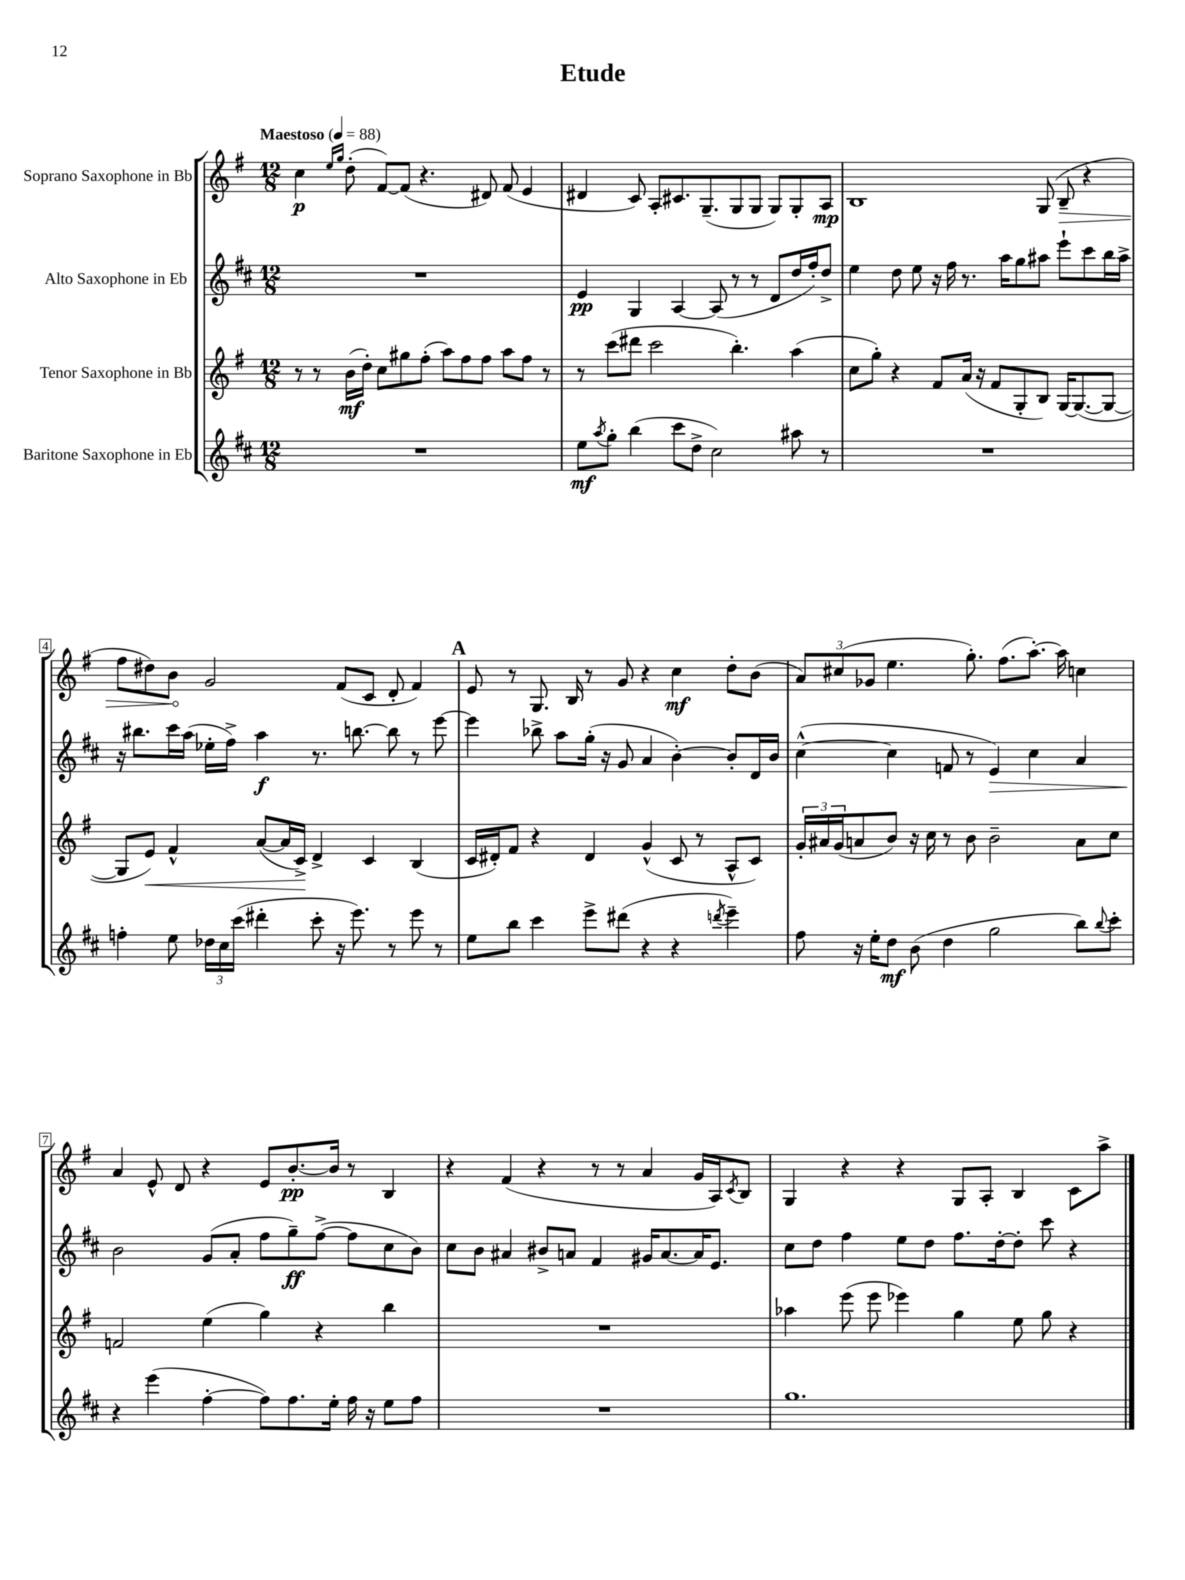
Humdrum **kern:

**kern	**kern	**kern	**kern
*staff4	*staff3	*staff2	*staff1
*clefG2	*clefG2	*clefG2	*clefG2
*k[f#c#]	*k[f#]	*k[f#c#]	*k[f#]
*M12/8	*M12/8	*M12/8	*M12/8
*MM88	*MM88	*MM88	*MM88
1.r	8r	1.r	4cc\
.	8r	.	.
.	.	.	16qqee/LL
.	.	.	16qqgg/JJ
.	(16b\LL	.	(8dd'\
.	16dd'\JJ)	.	.
.	8cc\L	.	[8f#/L)
.	8gg#\	.	(8f#/]J
.	(8ff#'\J	.	4.r
.	8aa\L)	.	.
.	8ff#\	.	.
.	8ff#\J	.	8d#/)
.	8aa\L	.	(8f#/
.	8ff#\J	.	4e/
.	8r	.	.
=	=	=	=
8ee\L	8r	4e/	4d#/
8qaa/	.	.	.
8gg'\J	(8ccc\L	.	.
(4bb\	8ddd#\J	4G/	8c/)
.	2ccc\	.	8A'/L
8ccc#\L	.	[4A/	8.c#/
8dd^\J	.	.	.
.	.	.	(8.G~/
2cc#\)	.	(8A/]	.
.	4.bb'\)	8r	8G/
.	.	8r	8G/J
.	.	8d/L	8G/L)
8aa#\	(4aa\	16dd/L	8G'/
.	.	16ff#'/J)	.
8r	.	8dd^/J	8A/J
=	=	=	=
1.r	8cc\L	4ee\	1B
.	8gg'\J)	.	.
.	4r	8dd\	.
.	.	8ee\	.
.	8f#/L	16r	.
.	.	16ff#\	.
.	(16a/Jk	8.r	.
.	16r	.	.
.	8f#/L	.	.
.	.	16aa\LK	.
.	8G'/	8gg\	.
.	8B/J)	8aa#\J	(8G/
.	[16G/LK	8eee`\L	8B~/
.	(8.G/_	.	.
.	.	8ccc#\	4r
.	8G/_J	16bb\L	.
.	.	16aa#^\JJ	.
=	=	=	=
4ff'\	8G/]L	16r	8ff#\L
.	.	8.bb#\L	.
.	8e/J)	.	8dd#\)
8ee\	4f#^^/	16ccc#\L	8b\J
.	.	(16aa\JJ	.
24dd-\LL	.	16ee-'\LL	2g/
24cc#\	.	.	.
.	.	16ff#^\JJ)	.
(24ccc#\JJ	.	.	.
4ddd#'\	([8a/L	4aa\	.
.	16a/]L	.	.
.	16c^/JJ)	.	.
8ccc#'\	4d^/	8.r	.
16r	.	.	(8f#/L
8.eee\)	.	[8.bb\	.
.	4c/	.	8c/J
8r	.	8bb\]	8d'/
8eee\	(4B/	8r	4f#/)
8r	.	[8eee\	.
=	=	=	=
8ee\L	16c/LL	4eee\]	8e/
.	16d#'/J)	.	.
8bb\J	8f#/J	.	8r
4ccc#\	4r	8bb-^\	8.G/
.	.	8aa\L	.
.	.	.	16B/
8eee^\L	4d#/	(16gg'\Jk	8r
.	.	16r	.
(8ddd#\J	.	8g/	8g/
4r	(4g^^/	4a/	4r
4r	8c/	[4b'\)	4cc\
.	8r	.	.
8qddd/	.	.	.
4eee~\)	8A^^/L	8b'/]L	8dd'\L
.	8c/J)	16d/L	(8b\J
.	.	16b/JJ	.
=	=	=	=
8ff#\	24g'/LL	([4cc#^^\	12a/L)
.	24a#/	.	.
.	(24g/J	.	(12cc#/
16r	8a/	.	.
.	.	.	12g-/J
16ee'\LK	.	.	.
8dd\J	8b/J)	4cc#\]	4.ee\
(8b\	16r	.	.
.	16cc\	.	.
4dd\	8r	8f/	.
.	8b\	8r	8.gg'\)
2gg\	2b~\	4e/)	.
.	.	.	(8.ff#\L
.	.	4cc#\	[8.aa'\J)
.	.	.	16aa\]
8bb\L)	8a\L	4a/	4cc\
8qqbb/	.	.	.
8ccc#'\J	8cc\J	.	.
=	=	=	=
4r	2f/	2b\	4a/
(4eee\	.	.	8e^^/
.	.	.	8d/
[4ff#'\	(4ee\	(8g/L	4r
.	.	8a'/J	.
8ff#\]L)	4gg\)	8ff#\L	8e/L
8.ff#\	.	8gg~\)	[8.b'/
.	4r	([8ff#^\J	.
16ee'\Jk	.	.	16b/]Jk
16ff#\	.	8ff#\]L	8r
16r	.	.	.
8ee\L	4bb\	8cc#\	4B/
8ff#\J	.	8b\J)	.
=	=	=	=
1.r	1.r	8cc#\L	4r
.	.	8b\J	.
.	.	4a#/	(4f#/
.	.	8b#^/L	4r
.	.	8a/J	.
.	.	4f#/	8r
.	.	.	8r
.	.	16g#/LK	4a/
.	.	[8.a/	.
.	.	16a/]K	16g/LL
.	.	8.e/J	16A/J)
.	.	.	8qc/
.	.	.	8B/J
=	=	=	=
1.gg	4aa-\	8cc#\L	4G/
.	.	8dd\J	.
.	(8eee\	4ff#\	4r
.	8eee\	.	.
.	4eee-\)	8ee\L	4r
.	.	8dd\J	.
.	4gg\	8.ff#\L	8G/L
.	.	.	8A'/J
.	.	[16dd'\k	.
.	8ee\	8dd'\]J	4B/
.	8gg\	8ccc#\	.
.	4r	4r	8c\L
.	.	.	8aa^\J
==	==	==	==
*-	*-	*-	*-
